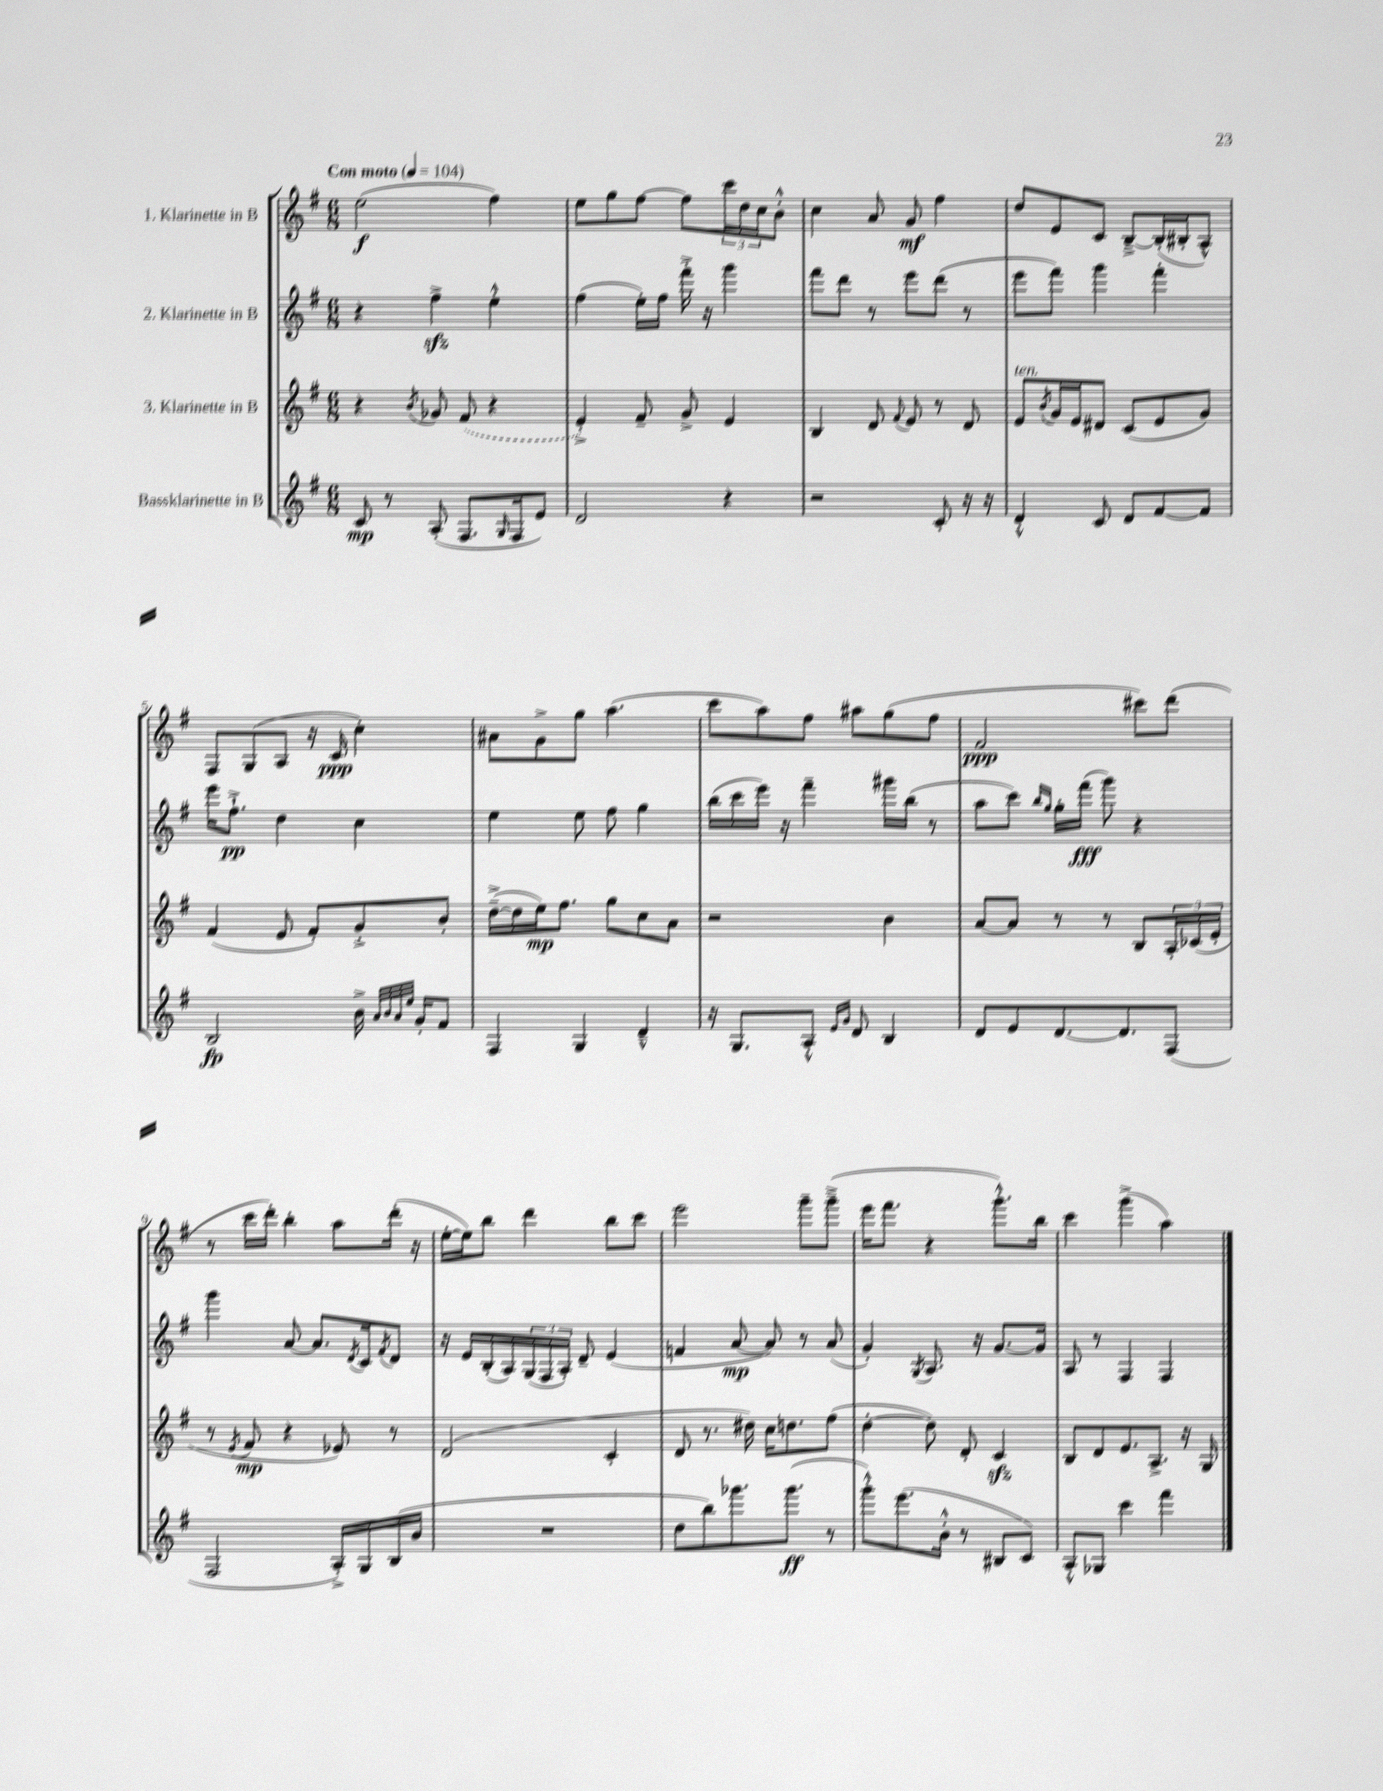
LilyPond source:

<<
\new StaffGroup <<
\new Staff = "s0" \with { instrumentName = "1. Klarinette in B" } {
    \clef treble \key g \major \numericTimeSignature \time 6/8 \tempo "Con moto" 4 = 104
    e''2\f( fis''4) |
    e''8 g''8 fis''8~ fis''8 \tuplet 3/2 { c'''16 d''16 c''16 } b'8-.-^ |
    c''4 a'8 g'8\mf fis''4 |
    d''8 e'8 c'8 b8~---> b16-.( bis16-. a8-^) |
    fis8 g8( a8 r16 c'16\ppp c''4-.) |
    ais'8 g'8-> g''8 a''4.( |
    c'''8 a''8) fis''8 ais''8 g''8( fis''8 |
    fis'2\ppp cis'''8) d'''8( |
    r8 c'''16 d'''16-.) b''4-. a''8 d'''16-.( r16 |
    e''16~-. e''16) b''8 d'''4 b''8 c'''8 |
    e'''2 g'''8-- g'''8--->( |
    e'''16 fis'''8. r4 g'''8.-.-^) b''16 |
    c'''4 g'''4->( a''4) \bar "|." |
}
\new Staff = "s1" \with { instrumentName = "2. Klarinette in B" } {
    \clef treble \key g \major \numericTimeSignature \time 6/8
    r4 fis''4->\sfz e''4-.-^ |
    fis''4( e''16-.) fis''16 fis'''16-.-> r16 g'''4 |
    fis'''8 d'''8 r8 e'''8 d'''8( r8 |
    e'''8 fis'''8) g'''4 fis'''4-. |
    e'''16 fis''8.-!->\pp d''4 c''4 |
    e''4 e''8 fis''8 g''4 |
    b''16( c'''16 e'''16) r16 fis'''4-- gis'''16 b''16( r8 |
    a''8 c'''8) \grace { b''16 g''16 } g''16-. fis'''16\fff( g'''8) r4 |
    g'''4 a'8~ a'8. \acciaccatura { d'8 } c'16 \acciaccatura { fis'8 } d'8 |
    r16 e'16 b16-.( a16) \tuplet 3/2 { g16( fis16 a16-.) } d'8-- e'4( |
    f'4 a'8~\mp a'8) r8 a'8( |
    g'4-.) \acciaccatura { g8 } a8. r16 g'8.~ g'16 |
    a8 r8 fis4 fis4 \bar "|." |
}
\new Staff = "s2" \with { instrumentName = "3. Klarinette in B" } {
    \clef treble \key g \major \numericTimeSignature \time 6/8
    r4 \acciaccatura { b'8 } ges'8 \once \slurDashed fis'8( r4 |
    e'4-.->) fis'8-- g'8-> e'4 |
    b4 d'8 \appoggiatura { fis'8 } e'8 r8 d'8 |
    e'8^\markup { \italic "ten." } \acciaccatura { b'8 } g'16 e'16 dis'8 c'8( e'8 g'8) |
    fis'4( e'8 fis'8-.) g'8-.-> b'8-. |
    d''16~--->( d''16 e''16\mp) fis''8. g''8 c''8 a'8 |
    r2 b'4 |
    a'8~ a'8 r8 r8 b8 \tuplet 3/2 { a16-. ces'16( e'16-. } |
    r8 \acciaccatura { e'8 } fis'8\mp r4 ees'8) r8 |
    d'2( c'4-. |
    d'8 r8. dis''16) c''16 d''8. fis''8( |
    d''4~-. d''8) d'8-. c'4\sfz |
    b8 d'8 e'8. a8.-> r16 g16 \bar "|." |
}
\new Staff = "s3" \with { instrumentName = "Bassklarinette in B" } {
    \clef treble \key g \major \numericTimeSignature \time 6/8
    c'8\mp r8 a8-.( fis8. \grace { g16 } fis16 e'8) |
    d'2 r4 |
    r2 c'8-. r16 r16 |
    d'4-.-^ c'8 d'8 fis'8~ fis'8 |
    b2\fp b'16-> \grace { a'32 b'32 a'32 e''32 } g'16-. fis'8 |
    fis4 g4 d'4---^ |
    r16 g8. a8-.-^ \grace { e'16 g'16 } d'8 b4 |
    d'8 e'8 d'8.~ d'8. fis8( |
    fis2 a16-.->) g16 b16( b'16 |
    R2. |
    d''8 b''8) ges'''8. ges'''8.\ff( r8 |
    g'''8-.-^) e'''8.( b'16-.-^ r8 bis8 c'8) |
    a8-.-^ ges8 c'''4 fis'''4 \bar "|." |
}
>>
>>
